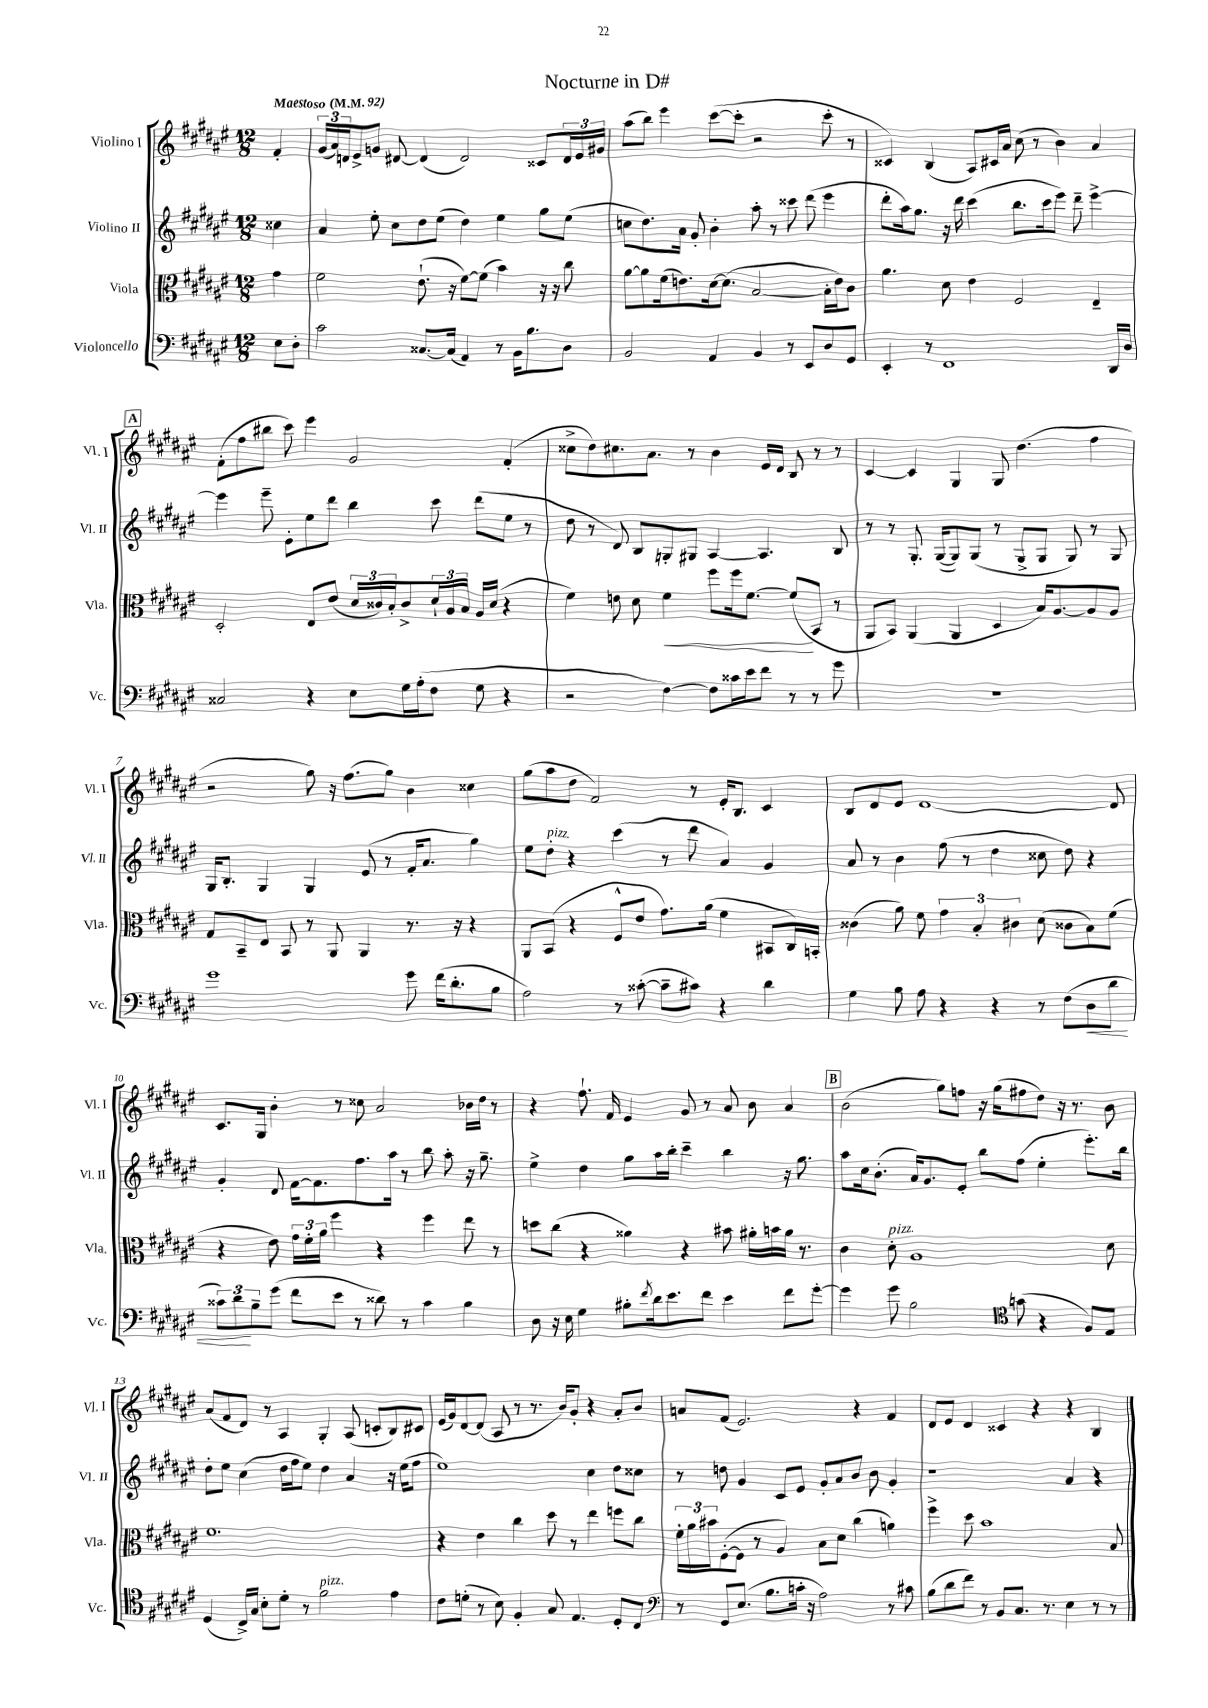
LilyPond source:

\header { title = "Nocturne in D#" }
<<
\new StaffGroup <<
\new Staff = "s0" \with { instrumentName = "Violino I" shortInstrumentName = "Vl. I" } {
    \clef treble \key fis \major \numericTimeSignature \time 12/8 \partial 4 \tempo "Maestoso" 4 = 92
    fis'4-. |
    \tuplet 3/2 { gis'16( ais'16) d'16 } eis'8-> g'8 dis'8~ dis'4( dis'2) cisis'8 \tuplet 3/2 { dis'16 eis'16 gis'16 } |
    ais''8( b''8) eis'''4 cis'''8~( cis'''8-. r2 cis'''8-. r8 |
    cisis'4) b4( ais8) cis'16 ais'16 cis''8( r8 b'4) ais'4 |
    \mark \markup { \box "A" } fis'8-.( fis''8 bis''8 cis'''8) eis'''4 gis'2 fis'4-.( |
    cisis''8-> dis''8) cis''8. ais'8. r8 b'4 eis'16 dis'16 b8 r8 r8 |
    cis'4~ cis'4 gis4 gis8 dis''4.( fis''4 |
    r2 gis''8) r16 fis''8.( gis''8) b'4 cisis''4 |
    gis''8( ais''8 dis''8 fis'2) r8 eis'16-. b8. cis'4 |
    b8 dis'8 eis'8 dis'1~ dis'8 |
    cis'8. gis16 b'4-. r8 cisis''8 ais'2 bes'16 dis''16 r8 |
    r4 fis''8.-! fis'16 eis'4 gis'8 r8 ais'8 b'8 ais'4 |
    \mark \markup { \box "B" } b'2( gis''8) f''8 r16 gis''16( fis''8 dis''8) r16 r8. b'8 |
    ais'8( fis'8 dis'8) r8 ais4 gis4-. ais8( c'8-. b8) cis'8 |
    eis'16( gis'16) dis'8~ dis'8( ais8 r8 r8. b'16) gis'8-. r4 ais'8-. b'8 |
    a'8 fis'8( eis'2.) r4 fis'4 |
    dis'8 eis'8 dis'4 cisis'4 r4 r4 b4 \bar "|." |
}
\new Staff = "s1" \with { instrumentName = "Violino II" shortInstrumentName = "Vl. II" } {
    \clef treble \key fis \major \numericTimeSignature \time 12/8 \partial 4
    cisis''4 |
    ais'4 eis''8-. cis''8 dis''8 eis''8( dis''4) eis''4 gis''8 eis''8( |
    c''8 dis''8.) ais'16 gis'8-. b'4-. ais''8-. r8 cisis'''8 dis'''8( eis'''4 |
    dis'''8-. ais''16) gis''8. r16 dis'''16 cis'''4( b''8. cis'''16 eis'''8) dis'''8-- eis'''4~-> |
    \mark \markup { \box "A" } eis'''4 eis'''8-- eis'8-. eis''8 dis'''8 b''4 cis'''8 dis'''8( eis''8 r8 |
    dis''8 r8 dis'8) b8 g8-. gis8 ais4~ ais4. b8 |
    r8 r8 gis8.-. gis16~( gis8) gis8( r8 gis8-> gis8 gis8) r8 gis8 |
    gis16 b8.-. gis4 gis4 eis'8( r8 fis'16-. ais'8. gis''4) |
    eis''8 dis''8-.^\markup { \italic "pizz." } r4 cis'''4( r8 dis'''8 ais'4) gis'4 |
    ais'8 r8 b'4 fis''8( r8 dis''4 cisis''8 dis''8) r4 |
    gis'4-. dis'8 fis'16~ fis'8. fis''8. ais''16 r8 b''8 ais''8-. r16 gis''8.-- |
    eis''4-> dis''4 gis''8 ais''16 b''16-. cis'''4-- b''4 r16 gis''8. |
    \mark \markup { \box "B" } ais''8 cis''16 b'8.-.( ais'16) gis'8. eis'8-. b''8 fis''8( eis''4-. eis'''8.-.) b''16 |
    dis''8-. eis''8 cis''4( dis''16 fis''16 eis''8) dis''4 ais'4 r16 eis''16( fis''8 |
    eis''1) cis''4 dis''8 cisis''8 |
    r8 d''8 gis'4 cis'8 eis'8 gis'8-. ais'8 b'8 b'8 gis'4-. |
    r1 ais'4 r4 \bar "|." |
}
\new Staff = "s2" \with { instrumentName = "Viola" shortInstrumentName = "Vla." } {
    \clef alto \key fis \major \numericTimeSignature \time 12/8 \partial 4
    gis'4 |
    fis'2 eis'8.-!( r16 fis'8~) fis'8( b'4) r16 r16 cis''8 |
    ais'8~ ais'8 fis'16( e'8.) dis'16~ dis'8.( b2~ b16-. e'16) cis'8 |
    ais'4. dis'8 eis'4 fis2 eis4-- |
    \mark \markup { \box "A" } dis2-. eis8 eis'8( \tuplet 3/2 { dis'16 cisis'16) b16-. } cisis'8-> \tuplet 3/2 { dis'16-! ais16 b16 } ais16 dis'16( r4 |
    fis'4) e'8 dis'8 fis'4\< fis''8 fis''16 fis'8.~ fis'8\!( b,8 r8 |
    ais,8 b,8) ais,4( ais,4 dis4 b16) ais8.~ ais8 ais8 |
    gis8 b,8-- eis8 b,8 r8 ais,8 ais,4 r8. r16 r4 |
    ais,8 b,8( r4 fis8-^ eis'8 gis'8.) ais'16( fis'4 bis,8 cis16) b,16-. |
    cisis'4( ais'8) fis'8 \tuplet 3/2 { gis'4 b4-. cis'4 } dis'8( cisis'8 b8) fis'8( |
    r4 eis'8) \tuplet 3/2 { gis'16 fis'16-. ais'16 } fis''4 r4 fis''4 eis''8 r8 |
    d''8 cis''8( r4 aisis'4) r4 bis'8 ais'16-. b'16 ais'16 r8. |
    \mark \markup { \box "B" } cis'4 dis'8-.^\markup { \italic "pizz." } ais1 dis'8 |
    fis'1. |
    r4 eis'4 cis''4 dis''8 r8 eis''4 f''8 cis''8 |
    \tuplet 3/2 { fis'16-. ais'16 bis'16 } fis8~-.( fis8 r8 ais4) b8 dis'8 cis''4( a'4) |
    fis''4-> dis''8 b'1 b8 \bar "|." |
}
\new Staff = "s3" \with { instrumentName = "Violoncello" shortInstrumentName = "Vc." } {
    \clef bass \key fis \major \numericTimeSignature \time 12/8 \partial 4
    eis8 dis8-. |
    cis'2 cisis8.~ cisis16( ais,4) r8 b,16 b8. dis8 |
    b,2 ais,4 b,4 r8 eis,8 dis8 gis,8 |
    eis,4-. r8 fis,1 dis,16 dis16 |
    \mark \markup { \box "A" } cisis2 r4 eis8 gis16 ais16-.( fis8 gis8 r4 |
    r2 fis4~) fis8 cisis'16 eis'16 fis'8 r8 r8 gis'8 |
    R1. |
    gis'1 gis'8 fis'16( dis'8.-. b8 |
    ais2) r8 cisis'8~-.( cisis'8-- cis'8) r4 dis'4 |
    gis4 b8 ais8 r4 r4 r8 fis8( dis8\< dis'8 |
    \tuplet 3/2 { cisis'8) dis'8\! b8-- } gis'8( fis'8 eis'8 r8 disis'8) r8 cisis'4 b4 |
    dis8 r16 eis16 gis4 bis8-. \acciaccatura { fis'8 } dis'16 eis'8. fis'8 eis'4 fis'8 gis'8~-. |
    \mark \markup { \box "B" } gis'4 gis'8 b2 \clef tenor g'8( r4 fis8) eis8 |
    dis4( cis16->) gis16 b8-. dis'8-. r8 fis'2^\markup { \italic "pizz." } eis'4 |
    cis'8 d'8-.( r8 b8) fis4-. gis8 eis4. dis8-. cis8 |
    \clef bass r8 gis,8 eis8.( b8. c'16-. r16 ais2) r8 cis'8 |
    b8( dis'8 fis'8) r8 b,8 cis8. r8. eis4 r8 r8 \bar "|." |
}
>>
>>
